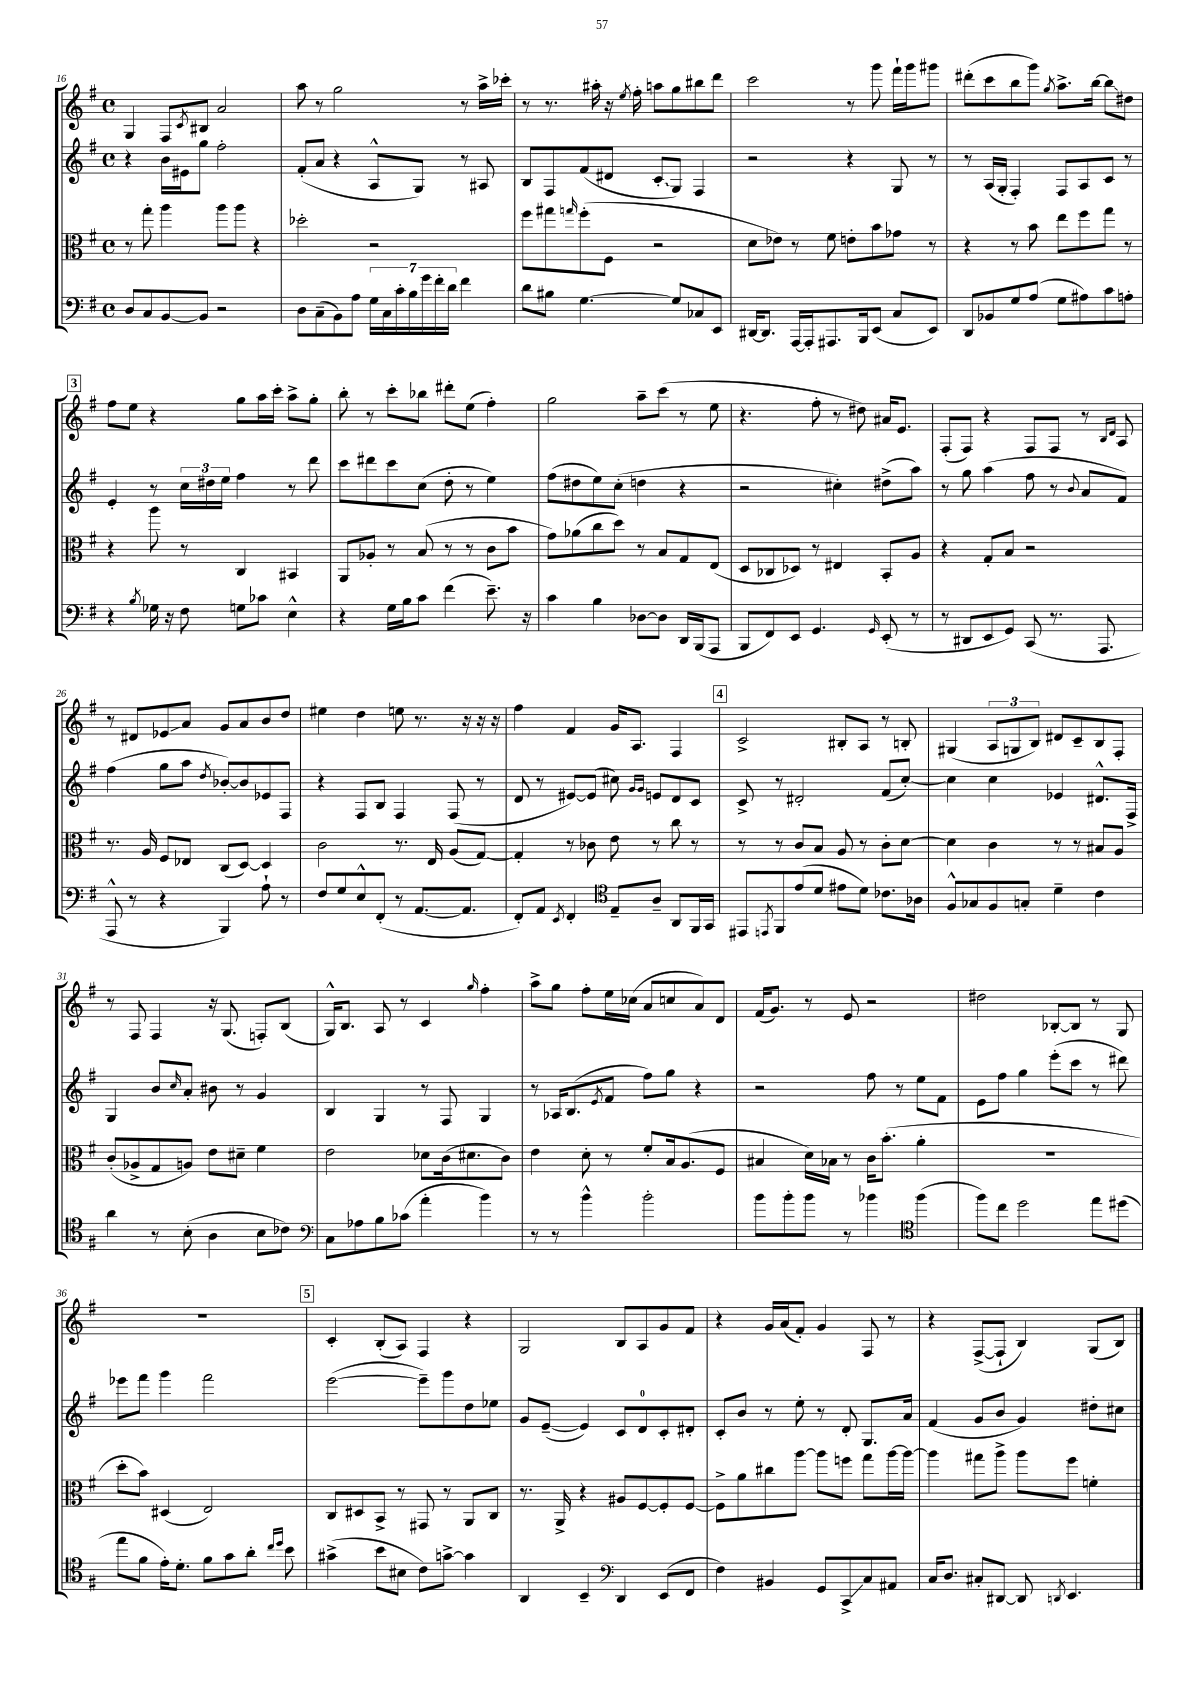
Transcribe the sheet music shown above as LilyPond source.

<<
\new StaffGroup <<
\new Staff = "s0" {
    \clef treble \key g \major \defaultTimeSignature \time 4/4
    g4 fis8 \acciaccatura { c'8 } bis8 a'2 |
    a''8 r8 g''2 r8 a''16-> ces'''16-. |
    r8 r8. ais''16-. r16 \acciaccatura { e''8 } fis''16-. a''8 g''8 bis''8 d'''8 |
    c'''2 r8 g'''8 fis'''16-! g'''16 gis'''8 |
    dis'''8-.( c'''8 b''8 g'''8) \acciaccatura { g''8 } a''8.-> b''16~ b''8\glissando dis''8 |
    \mark \markup { \box "3" } fis''8 e''8 r4 g''8 a''16 c'''16-. a''8-> g''8-. |
    b''8-. r8 c'''8-. bes''8 dis'''8-. e''8( fis''4-.) |
    g''2 a''8-- c'''8( r8 e''8 |
    r4. fis''8-. r8 dis''8) ais'16 e'8. |
    fis8-.( fis8) r4 fis8 fis8 r8 \grace { b16 d'16 } a8 |
    r8 dis'8 ees'8\glissando a'8 g'8 a'8 b'8 d''8 |
    eis''4 d''4 e''8 r8. r16 r16 r16 |
    fis''4 fis'4 g'16 a8. fis4 |
    \mark \markup { \box "4" } c'2-> bis8-. a8 r8 b8-. |
    gis4( \tuplet 3/2 { a8 g8 b8) } dis'8 c'8-- b8 fis8-. |
    r8 fis8 fis4 r16 g8.( f8-.) b8( |
    g16-^) b8. a8 r8 c'4 \grace { g''16 } fis''4-. |
    a''8-> g''8 fis''8-. e''16 ces''16( a'8 c''8 a'8) d'8 |
    fis'16( g'8.) r8 e'8 r2 |
    dis''2 bes8~-. bes8 r8 g8 |
    R1 |
    \mark \markup { \box "5" } c'4-. b8-.( a8) fis4 r4 |
    g2 b8 a8 g'8 fis'8 |
    r4 g'16 a'16( fis'8-.) g'4 fis8 r8 |
    r4 fis8~->( fis8-! b4) g8( b8) \bar "|." |
}
\new Staff = "s1" {
    \clef treble \key g \major \defaultTimeSignature \time 4/4
    r4 b'16 eis'16 g''8 fis''2-. |
    fis'8-.( a'8 r4 a8-^ g8) r8 ais8 |
    b8 fis8 fis'8( dis'8 \once \override Glissando.style = #'zigzag c'8-.\glissando g8) fis4 |
    r2 r4 g8 r8 |
    r8 a16( g16-. fis4-.) fis8 a8 c'8 r8 |
    \mark \markup { \box "3" } e'4-. r8 \tuplet 3/2 { c''16 dis''16 e''16 } fis''4 r8 d'''8 |
    c'''8 dis'''8 c'''8 c''8( d''8-. r8 e''4) |
    fis''8( dis''8 e''8) c''8-.( d''4 r4 |
    r2 cis''4-.) dis''8->( a''8) |
    r8 g''8 a''4( fis''8 r8 \appoggiatura { b'8 } a'8 fis'8) |
    fis''4( g''8 a''8 \acciaccatura { d''8 } bes'8~-.) bes'8 ees'8 fis8 |
    r4 fis8 b8 fis4 fis8( r8 |
    d'8 r8 eis'8~) eis'8( cis''8) \grace { g'16 g'16 } e'8 d'8 c'8 |
    \mark \markup { \box "4" } c'8-> r8 dis'2-. fis'8( c''8~-.) |
    c''4 c''4 ees'4 dis'8.-^ fis16-> |
    g4 b'8 \grace { c''16 } a'8-. bis'8 r8 g'4 |
    b4 g4 r8 fis8 g4 |
    r8 aes16 b8.( \acciaccatura { e'8 } fis'8 fis''8) g''8 r4 |
    r2 fis''8 r8 e''8 fis'8 |
    e'8 fis''8 g''4 e'''8-.( c'''8 r8 dis'''8) |
    ees'''8 fis'''8 g'''4 fis'''2 |
    \mark \markup { \box "5" } e'''2~( e'''8--) g'''8 d''8 ees''8 |
    g'8 e'8~--( e'4) c'8 d'8-0 c'8-. dis'8-. |
    c'8-. b'8 r8 e''8-. r8 d'8-. g8. a'16 |
    fis'4( g'8 b'8 g'4) dis''8-. cis''8 \bar "|." |
}
\new Staff = "s2" {
    \clef alto \key g \major \defaultTimeSignature \time 4/4
    r8 g''8-. a''4 a''8 a''8 r4 |
    des''2-. r2 |
    fis''8 gis''8 \grace { g''16 } fis''8-.( fis8 r2 |
    d'8 ees'8) r8 fis'8 e'8-. b'8 ges'8 r8 |
    r4 r8 b'8 e''8 fis''8 g''8 r8 |
    \mark \markup { \box "3" } r4 a''8 r8 c4 bis,4 |
    a,8 aes8-. r8 b8( r8 r8 c'8 b'8 |
    g'8) aes'8( c''8 d''8) r8 b8 g8 e8( |
    d8 ces8 des8) r8 eis4 b,8-. a8 |
    r4 g8-. b8 r2 |
    r8. a16 fis8 ees8 c8( d8~) d4 |
    c'2 r8. e16 a8( g8~) |
    g4-. r8 ces'8 e'8 r8 c''8 r8 |
    \mark \markup { \box "4" } r8 r8 c'8 b8 a8 r8 c'8-. d'8~ |
    d'4 c'4 r8 r8 bis8 a8 |
    c'8-.( aes8-> g8 a8) e'8 dis'8-- fis'4 |
    e'2 des'8 c'16( dis'8. c'8) |
    e'4 d'8-. r8 fis'8-. b16 a8.( fis8 |
    bis4 d'16) bes16 r8 c'16 b'8.-.( a'4-. |
    R1 |
    d''8-. b'8) dis4( e2) |
    \mark \markup { \box "5" } c8 dis8 b,8-> r8 gis,8 r8 a,8 c8 |
    r8. a,16-> r4 ais8 fis8~ fis8-. fis8~ |
    fis8-> a'8 cis''8 a''8~ a''8 f''8 g''8 a''16~ a''16~ |
    a''4 gis''8 a''8-> a''8 fis''8 f'4-. \bar "|." |
}
\new Staff = "s3" {
    \clef bass \key g \major \defaultTimeSignature \time 4/4
    d8 c8 b,8~ b,8 r2 |
    d8 c8--( b,8) a8 \tuplet 7/4 { g16 c16 c'16-. b16 g'16 fis'16-. d'16 } fis'4 |
    d'8 bis8 g4.~ g8 ces8 e,8 |
    dis,16~ dis,8. a,,16~ a,,16-. ais,,8. b,,16 e,8( c8 e,8) |
    d,8 bes,8 g8 a8( g8 ais8) c'8 a8-. |
    \mark \markup { \box "3" } r4 \acciaccatura { b8 } ges16 r16 fis8 g8 ces'8 e4-^ |
    r4 g16 b16 c'8 fis'4( e'8.--) r16 |
    c'4 b4 des8~ des8 d,16 b,,16( a,,8 |
    b,,8 fis,8) e,8 g,4. \grace { g,16 } e,8-.( r8 |
    r8 dis,8 e,8 g,8) c,8( r8. a,,8. |
    a,,8-^ r8 r4 b,,4) a8-! r8 |
    fis8 g8 e8-^ fis,8-.( r8 a,8.~ a,8. |
    fis,8-.) a,8 \acciaccatura { e,8 } fis,4-. \clef tenor e8-- a8-- a,8 fis,16 g,16 |
    \mark \markup { \box "4" } eis,8 \acciaccatura { e,8 } fis,8 e'8( d'8 eis'8 d'8) ces'8. aes16 |
    fis8-^ ges8 fis8 g8-. d'4-- c'4 |
    a'4 r8 b8-.( a4 b8 ces'8) |
    \clef bass c8 aes8 b8 ces'8( a'4-. b'4) |
    r8 r8 b'4-^ b'2-. |
    b'8 b'8-. b'8 r8 bes'4 \clef tenor fis''4( |
    fis''8) c''8 d''2 e''8 dis''8( |
    e''8 fis'8 e'16-.) d'8.-. fis'8 g'8 a'8-. \grace { c''16 d''16 } b'8 |
    \mark \markup { \box "5" } gis'4->( b'8 bis8 c'8) g'8~-> g'4 |
    a,4 b,4-- \clef bass d,4 e,8( fis,8 |
    fis4) bis,4 g,8 c,8->\glissando c8 ais,8 |
    c16 d8. cis8-. dis,8~ dis,8 \acciaccatura { d,8 } e,4. \bar "|." |
}
>>
>>
\layout { \context { \Score currentBarNumber = #16 } }
